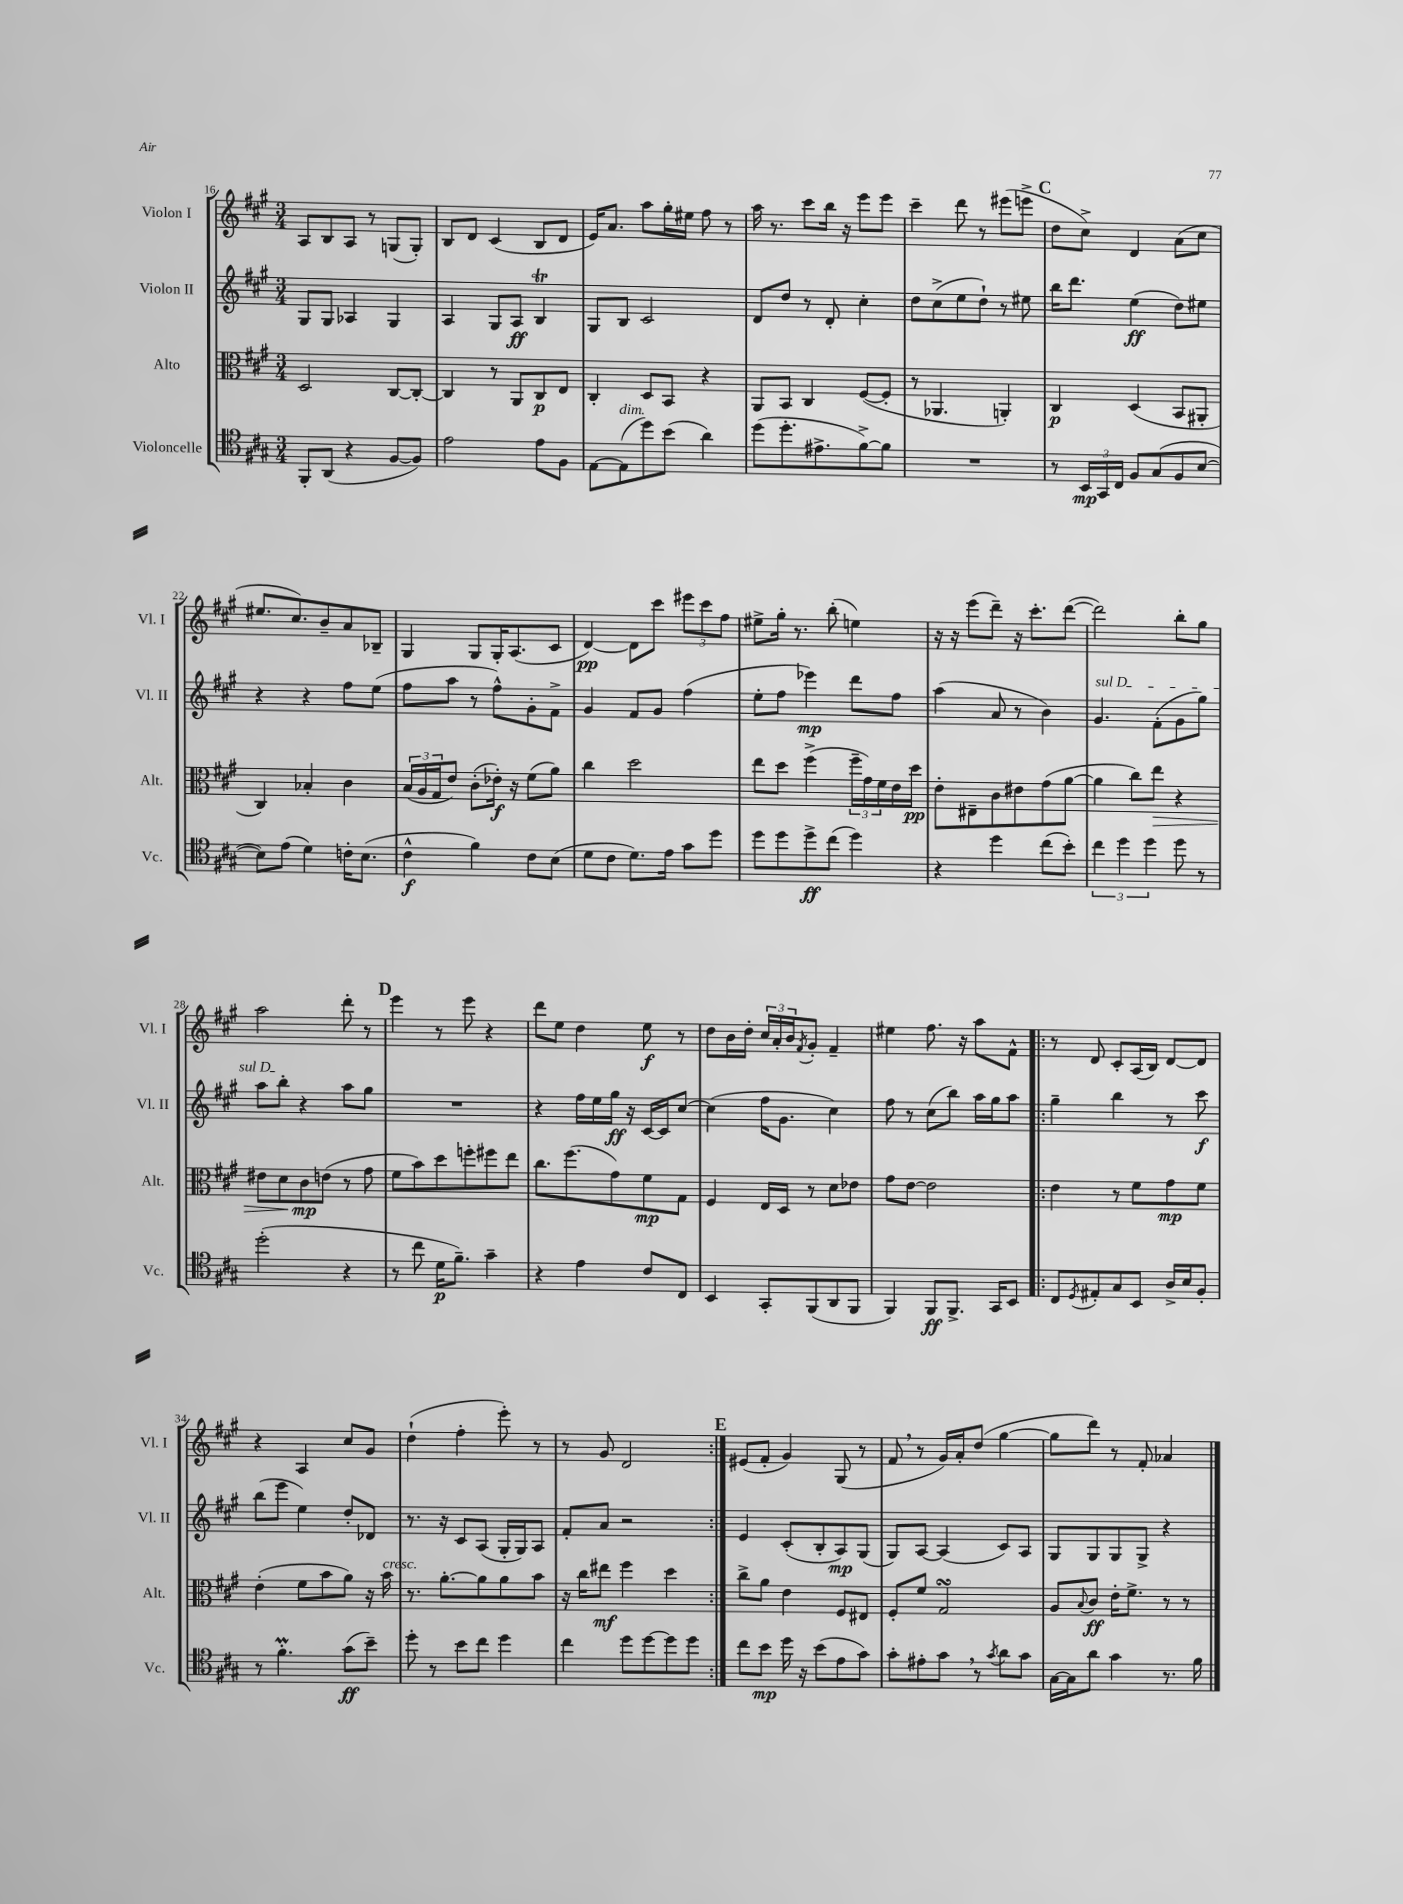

**kern	**kern	**kern	**kern
*staff4	*staff3	*staff2	*staff1
*clefC4	*clefC3	*clefG2	*clefG2
*k[f#c#g#]	*k[f#c#g#]	*k[f#c#g#]	*k[f#c#g#]
*M3/4	*M3/4	*M3/4	*M3/4
8FF#'	2D	8G#	8A
(8AA	.	8G#	8B
4r	.	4A-	8A
.	.	.	8r
[8F#	[8C#	4G#	(8G
8F#])	8C#'_	.	8G')
=	=	=	=
2e	4C#]	4A	8B
.	.	.	8d
.	8r	8G#	(4c#
.	8AA	8A	.
8e	8C#	4B	8B
8F#	8E	.	8d
=	=	=	=
[8E	4C#'	8G#	16e)
.	.	.	8.a
(8E]	.	8B	.
8dd)	8D	2c#	8aa
(8b	8BB	.	16gg#'
.	.	.	16ee#
4a)	4r	.	8ff#
.	.	.	8r
=	=	=	=
(8dd	8AA	8d	16aa
.	.	.	8.r
8.dd'	8BB	8dd	.
.	4C#	8r	8ccc#
8.e#^	.	.	.
.	.	8d'	16bb
.	.	.	16r
[8f#^)	([8F#	4cc#'	8eee
8f#]	8F#']	.	8eee
=	=	=	=
2.r	8r	8dd	4ccc#~
.	4.AA-	(8cc#^	.
.	.	8ee	8ddd
.	.	8dd`)	8r
.	4AA')	8r	(8eee#
.	.	8ee#	8eee^
=	=	=	=
8r	4C#	16bb	8dd
.	.	8.ddd	.
24BB	.	.	8cc#^)
24GG#	.	.	.
24C#	.	.	.
8F#	(4D	(4ee	4d
(8G#	.	.	.
8F#	8BB	8dd)	(8a
[8B	8AA#'	8ee#	8cc#
=	=	=	=
8B])	4C#)	4r	8.ee#
(8e	.	.	.
.	.	.	8.cc#)
4d)	4B-'	4r	.
.	.	.	8b~
16c'	4c#	8ff#	8a
(8.B	.	.	.
.	.	(8ee	8B-~
=	=	=	=
4c#^^	(24B	8ff#	4G#
.	24A	.	.
.	24G#	.	.
.	8e)	8aa	.
4f#)	(8c#'	8r	8G#
.	16e-')	8ff#^^)	16G#'
.	16r	.	(8.A
8c#	(8f#	8g#'	.
(8B	8a)	8f#^	8c#
=	=	=	=
8d	4cc#	4g#	[4d)
8c#	.	.	.
8.d)	2dd	8f#	8d]
.	.	8g#	8ccc#
16e	.	.	.
8g#	.	(4ff#	12eee#
.	.	.	12ccc#
8dd	.	.	.
.	.	.	12ff#
=	=	=	=
8dd	8ee	8ee'	8ee#^
8dd	8dd	8ff#	16gg#'
.	.	.	8.r
8dd^	(4ff#^	4eee-)	.
(8cc#	.	.	(8bb'
4dd)	24ff#~	8ddd	4ee)
.	24g#)	.	.
.	24f#	.	.
.	16e	8ff#	.
.	16dd	.	.
=	=	=	=
4r	8e'	(4aa	16r
.	.	.	16r
.	8E#~	.	(8eee
4dd	8c#	8a	8ddd~)
.	8e#	8r	16r
.	.	.	8.ccc#'
(8cc#	(8g#	4b)	.
8b')	[8a	.	([8ddd
=	=	=	=
6cc#	4a]	4.g#	2ddd])
6dd	.	.	.
.	8cc#)	.	.
6dd	.	.	.
.	8ee	(8f#'	.
8dd	4r	8g#	8bb'
8r	.	8gg#)	8gg#
=	=	=	=
(2dd'	8e#	8aa	2aa
.	8d	8bb'	.
.	8c#	4r	.
.	(8e	.	.
4r	8r	8aa	8ddd'
.	8g#	8gg#	8r
=	=	=	=
8r	8f#	2.r	4eee
8cc#	8b)	.	.
16d	8dd	.	8r
8.f#~)	.	.	.
.	8ff'	.	8eee
4g#~	8ff#	.	4r
.	8ee	.	.
=	=	=	=
4r	8.cc#	4r	8ddd
.	.	.	8ee
.	(8.ff#	.	.
4e	.	16ff#	4dd
.	.	16ee	.
.	8g#)	16gg#	.
.	.	16r	.
8c#	8f#	[16c#	8ee
.	.	16c#]	.
8C#	8G#	[8cc#	8r
=	=	=	=
4BB	4F#	(4cc#]	8dd
.	.	.	16b
.	.	.	16dd'
8GG#'	16E	16ff#	24cc#
.	.	.	24a'
.	16D	8.g#	.
.	.	.	24b
.	.	.	8qf#
(8FF#	8r	.	8g#'
8AA	8d	4cc#)	4f#~
8FF#	8e-	.	.
=	=	=	=
4FF#)	8g#	8ff#	4ee#
.	[8e	8r	.
8FF#	2e]	(8cc#	8.ff#
8.FF#^	.	8bb)	.
.	.	.	16r
.	.	16aa	8aa
16GG#	.	16gg#	.
8BB	.	8aa	8f#^^
=!|:	=!|:	=!|:	=!|:
8C#	4e	4gg#~	8r
8qD	.	.	.
8E#'	.	.	8d
8G#	8r	4bb	8c#'
8BB	8f#	.	(16A
.	.	.	16B)
16A^	8g#	8r	[8d
16B	.	.	.
8F#'	8f#	8ccc#	8d]
=	=	=	=
8r	(4e'	(8bb	4r
4.f#'	.	8eee	.
.	8f#	4ee)	4A
.	8b	.	.
(8g#	8a)	8dd'	8cc#
8b~)	16r	8d-	8g#
.	16b	.	.
=	=	=	=
8dd'	8.r	8.r	(4dd`
8r	.	.	.
.	[8.a'	16r	.
8b	.	8c#	4ff#'
8cc#	8a]	(8A	.
4dd	8a	16G#'	8eee')
.	.	16G#)	.
.	8b	8A	8r
=	=	=	=
4cc#	16r	8f#'	8r
.	16cc#	.	.
.	8ee#	8a	8g#
8dd	4ff#	2r	2d
[8dd	.	.	.
8dd]	4dd	.	.
8dd	.	.	.
=:|!	=:|!	=:|!	=:|!
8cc#	8cc#^	4e	(8e#
8b	8a	.	8f#'
16dd	4e	(8c#'	4g#)
16r	.	.	.
(8b	.	8B'	.
8e	8F#	8A)	(8G#
8g#)	8E#	(8G#	8r
=	=	=	=
8g#'	8F#'	8G#)	8f#
8e#'	8f#	[8A	8r
8g#	2G#	(4A]	16g#)
.	.	.	16a'
8r	.	.	(8dd
8qg#	.	.	.
8a	.	8c#)	[4gg#
8g#	.	8A	.
=	=	=	=
[16G#	8A	8G#	8gg#]
16G#]	.	.	.
.	8qqB	.	.
8a	8c#	8G#	8ddd)
4g#	16e'	8G#	8r
.	8.f#^	.	.
.	.	8G#^	8f#'
8.r	8r	4r	4a-
.	8r	.	.
16f#	.	.	.
==	==	==	==
*-	*-	*-	*-
